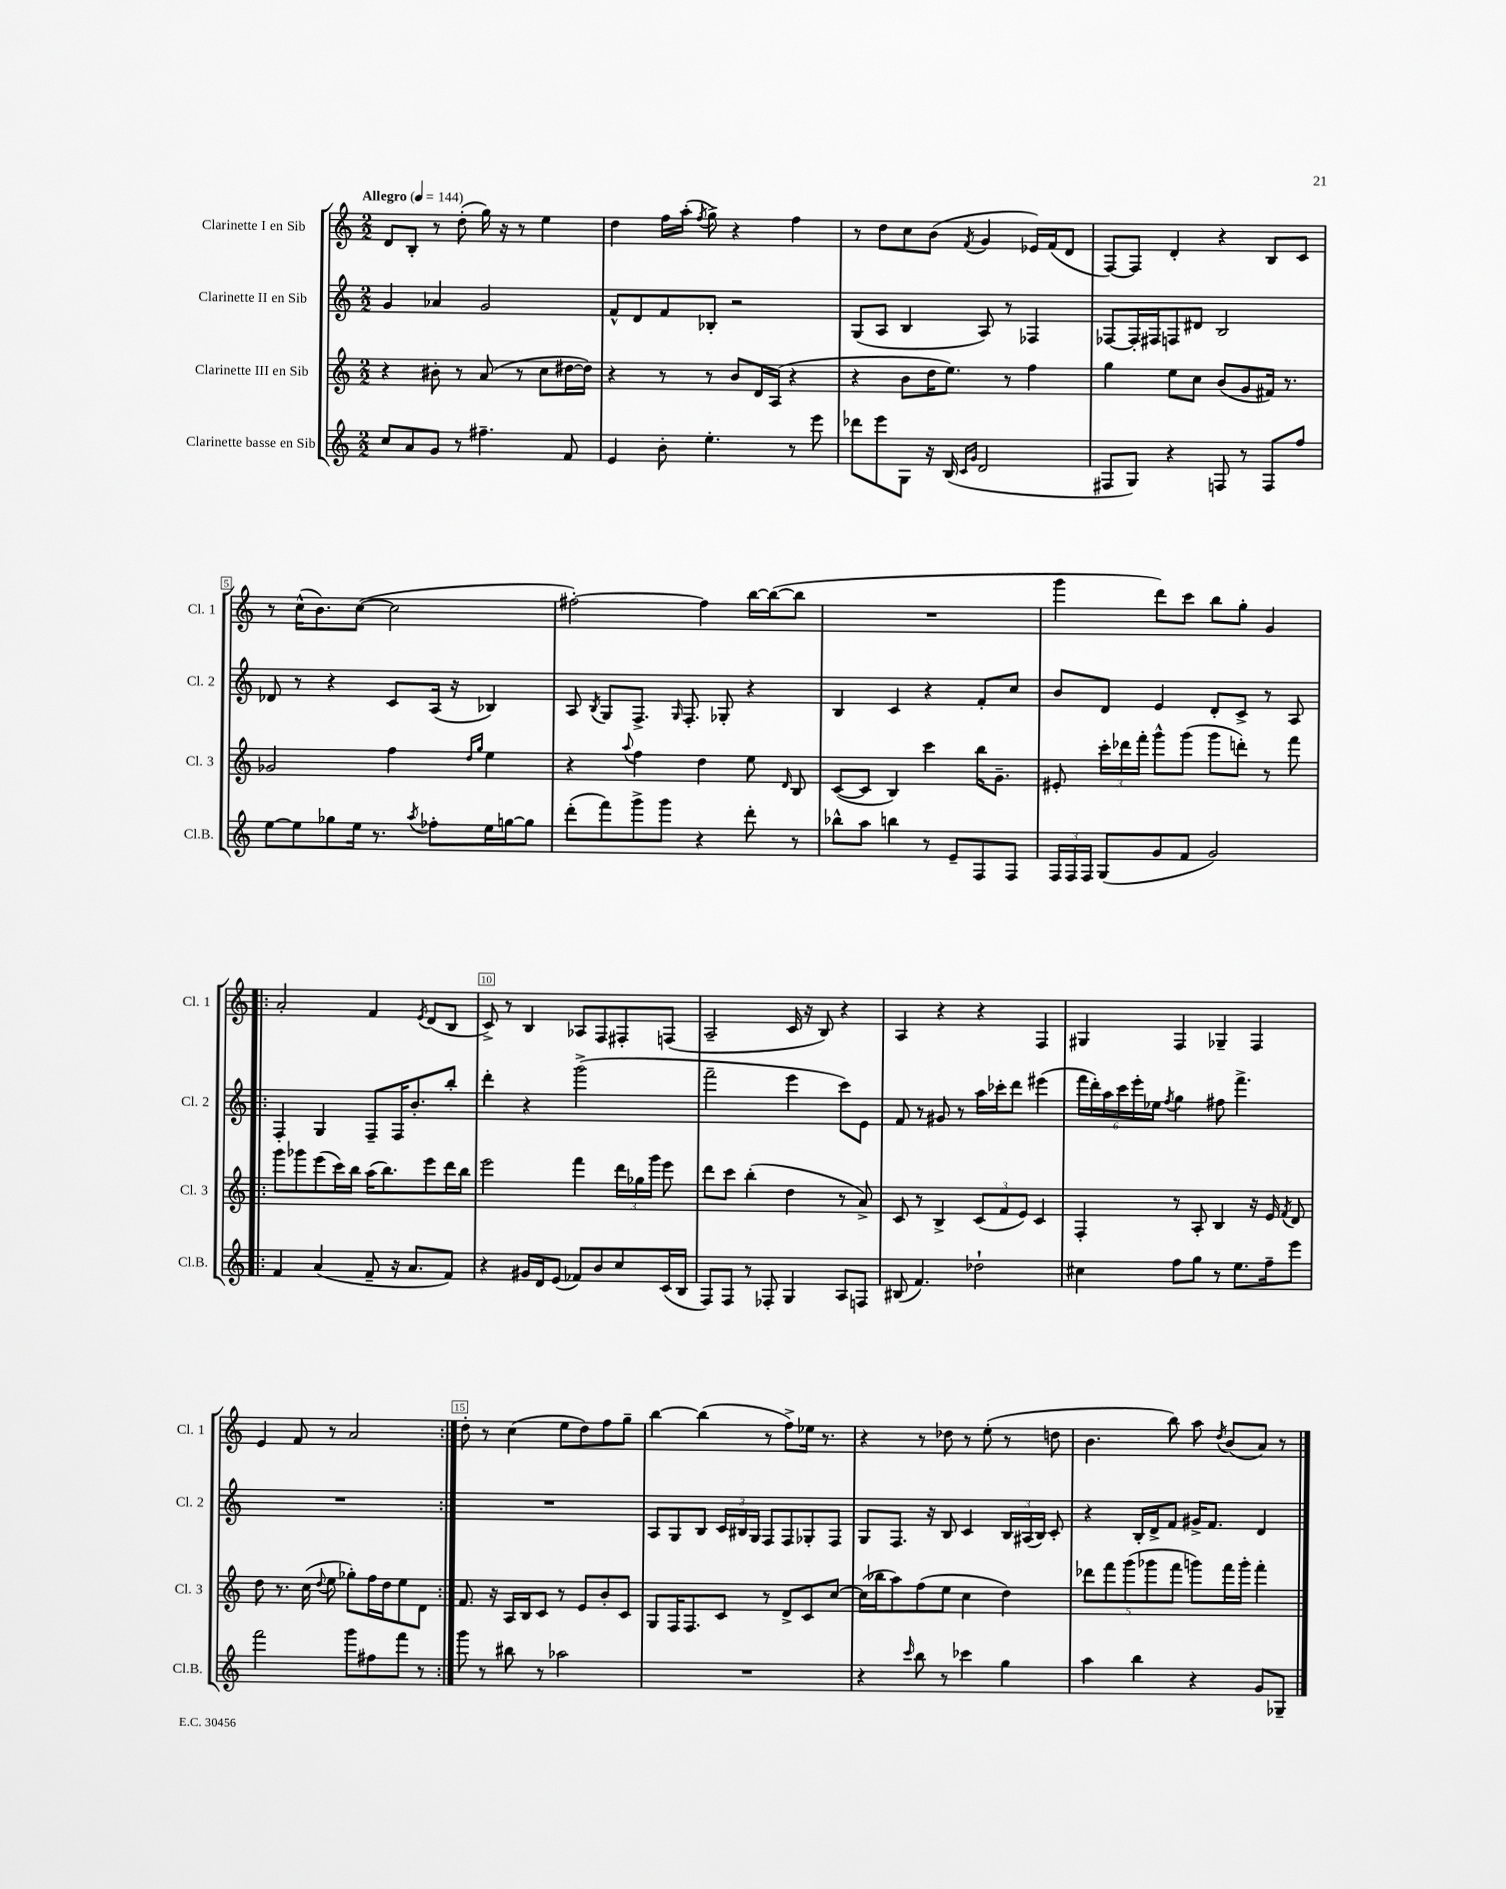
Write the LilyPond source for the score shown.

<<
\new StaffGroup <<
\new Staff = "s0" \with { instrumentName = "Clarinette I en Sib" shortInstrumentName = "Cl. 1" } {
    \clef treble \key c \major \numericTimeSignature \time 2/2 \tempo "Allegro" 4 = 144
    \autoBeamOff d'8[ b8]-. r8 d''8-.( g''16) r16 r8 e''4 |
    d''4 f''16[ a''16]-.( \acciaccatura { f''8 } g''8->) r4 f''4 |
    r8 d''8[ c''8 b'8]( \acciaccatura { f'8 } g'4 ees'16[) f'16( d'8] |
    f8[~) f8] d'4-. r4 b8[ c'8] |
    r8 c''16[-^( b'8.) c''8]~( c''2 |
    fis''2~-.) fis''4 b''16[~ b''16~( b''8] |
    R1 |
    g'''4 d'''8[) c'''8] b''8[ g''8]-. g'4 |
    \repeat volta 2 { a'2-. f'4 \acciaccatura { e'8 } d'8[( b8] |
    c'8->) r8 b4 aes8[ f8 fis8-. f8]( |
    a2-- c'16 r16 b8) r4 |
    a4 r4 r4 f4 |
    gis4 f4 ges4-- f4 |
    e'4 f'8 r8 a'2 | }
    d''8-. r8 c''4( e''8[ d''8) f''8 g''8]-- |
    b''4~ b''4( r8 f''8[->) ees''16] r8. |
    r4 r8 des''8 r8 e''8-.( r8 d''8 |
    b'4. b''8) a''8 \acciaccatura { d''8 } b'8[( a'8]) r8 \bar "|." |
}
\new Staff = "s1" \with { instrumentName = "Clarinette II en Sib" shortInstrumentName = "Cl. 2" } {
    \clef treble \key c \major \numericTimeSignature \time 2/2
    \autoBeamOff g'4 aes'4 g'2 |
    f'8[-^ d'8 f'8 bes8]-. r2 |
    g8[( a8] b4 a8) r8 fes4 |
    fes8[~ fes16-. fis16 f8 dis'8] b2 |
    des'8 r8 r4 c'8[ a16]( r16 bes4) |
    a8 \acciaccatura { b8 } g8[ f8.]-> \grace { g16 } f8.-. ges8-. r4 |
    b4 c'4 r4 f'8[-. c''8] |
    b'8[ d'8] e'4 d'8[-. c'8]-> r8 a8 |
    \repeat volta 2 { f4-. g4 f8[-- f16 b'8.-. b''8]-. |
    d'''4-. r4 g'''2->( |
    f'''2-- e'''4 c'''8[) e'8] |
    f'8 r8 gis'8 r8 a''16[ ces'''16-. d'''8] eis'''4( |
    \tuplet 6/4 { f'''16[ d'''16-.) a''16 c'''16 e'''16-. ees''16] } \acciaccatura { f''8 } g''4 fis''8 f'''4.-> |
    R1 | }
    R1 |
    a8[ g8 b8] \tuplet 3/2 { c'16[ bis16 g16] } f8[ f8 ges8-. f8] |
    g8[ f8.] r16 b8 c'4 \tuplet 3/2 { b16[ ais16( b16]) } c'8-. |
    r4 b16[-. d'16-> f'8] gis'16[-> f'8.] d'4 \bar "|." |
}
\new Staff = "s2" \with { instrumentName = "Clarinette III en Sib" shortInstrumentName = "Cl. 3" } {
    \clef treble \key c \major \numericTimeSignature \time 2/2
    \autoBeamOff r4 bis'8-. r8 a'8( r8 c''8[ dis''16~ dis''16]) |
    r4 r8 r8 b'8[ d'16 a16]( r4 |
    r4 b'8[ d''16 e''8.]) r8 f''4 |
    g''4 e''8[ c''8] b'8[( g'8 fis'16]) r8. |
    ges'2 f''4 \grace { d''16[ g''16] } e''4 |
    r4 \appoggiatura { a''8 } f''4 d''4 e''8 \grace { d'16 } b8 |
    c'8[~( c'8] b4) c'''4 b''16[ g'8.]-- |
    eis'8-. \tuplet 3/2 { c'''16[-. des'''16 f'''16]-. } g'''8[-^ g'''8]( g'''8[ d'''8]-.) r8 f'''8 |
    \repeat volta 2 { g'''8[ ges'''8 e'''8( c'''16) b''16] a''16[( b''8.) e'''8 d'''16 b''16] |
    e'''2 f'''4 \tuplet 3/2 { d'''16[ ges''16 g'''16] } e'''8 |
    d'''8[ c'''8] b''4-.( d''4 r8 a'8->) |
    c'8 r8 b4-> \tuplet 3/2 { c'8[( f'8 e'8]) } c'4 |
    f4-. r8 a8-. b4 r16 e'16 \acciaccatura { f'8 } d'8 |
    d''8 r8. c''16( \appoggiatura { d''8 } e''8 ges''8[-.) f''16 d''16 e''8 d'8] | }
    f'8. r16 a16[ b16 c'8] r8 e'8[ b'8-. c'8] |
    g8[ f16 f8. c'8] r8 d'8[-> c'8 c''8]~ |
    c''16[( bes''16 a''8) f''8( e''8] c''4 d''4) |
    \tuplet 5/4 { des'''8[ f'''8 g'''8( ges'''8 f'''8] } g'''8[) f'''16 g'''16]-. f'''4-. \bar "|." |
}
\new Staff = "s3" \with { instrumentName = "Clarinette basse en Sib" shortInstrumentName = "Cl.B." } {
    \clef treble \key c \major \numericTimeSignature \time 2/2
    \autoBeamOff c''8[ a'8 g'8] r8 fis''4.-- f'8 |
    e'4 b'8-. e''4.-. r8 e'''8 |
    des'''8[ e'''8 g8] r16 b16( \grace { c'16[ g'16] } d'2 |
    fis8[ g8]) r4 f8 r8 f8[ f''8] |
    e''8[~ e''8 ges''8 e''16] r8. \acciaccatura { a''8 } fes''8[-. e''16 g''16~ g''8] |
    d'''8[-.( f'''8) g'''8-> g'''8] r4 d'''8-. r8 |
    bes''8[-^ a''8] b''4 r8 e'8[-- f8 f8] |
    \tuplet 3/2 { f16[ f16 f16] } g8[( g'8 f'8] g'2) |
    \repeat volta 2 { f'4 a'4( f'8-- r16 a'8.[ f'8]) |
    r4 gis'16[ d'16 e'8]( fes'8[) b'8 c''8 c'16( b16] |
    f8[) f8] r8 fes8-. g4 a8[ f8] |
    bis8( f'4.) des''2-! |
    cis''4 f''8[ g''8] r8 e''8.[ f''16-- e'''8] |
    f'''2 g'''8[ fis''8 f'''8] r8 | }
    g'''8 r8 bis''8 r8 aes''2 |
    R1 |
    r4 \grace { c'''16 } b''8 r8 ces'''4 g''4 |
    a''4 b''4 r4 g'8[ ges8]-- \bar "|." |
}
>>
>>
\layout { \context { \Score \override BarNumber.break-visibility = ##(#f #t #t) barNumberVisibility = #(every-nth-bar-number-visible 5) \override BarNumber.stencil = #(make-stencil-boxer 0.1 0.3 ly:text-interface::print) } }
